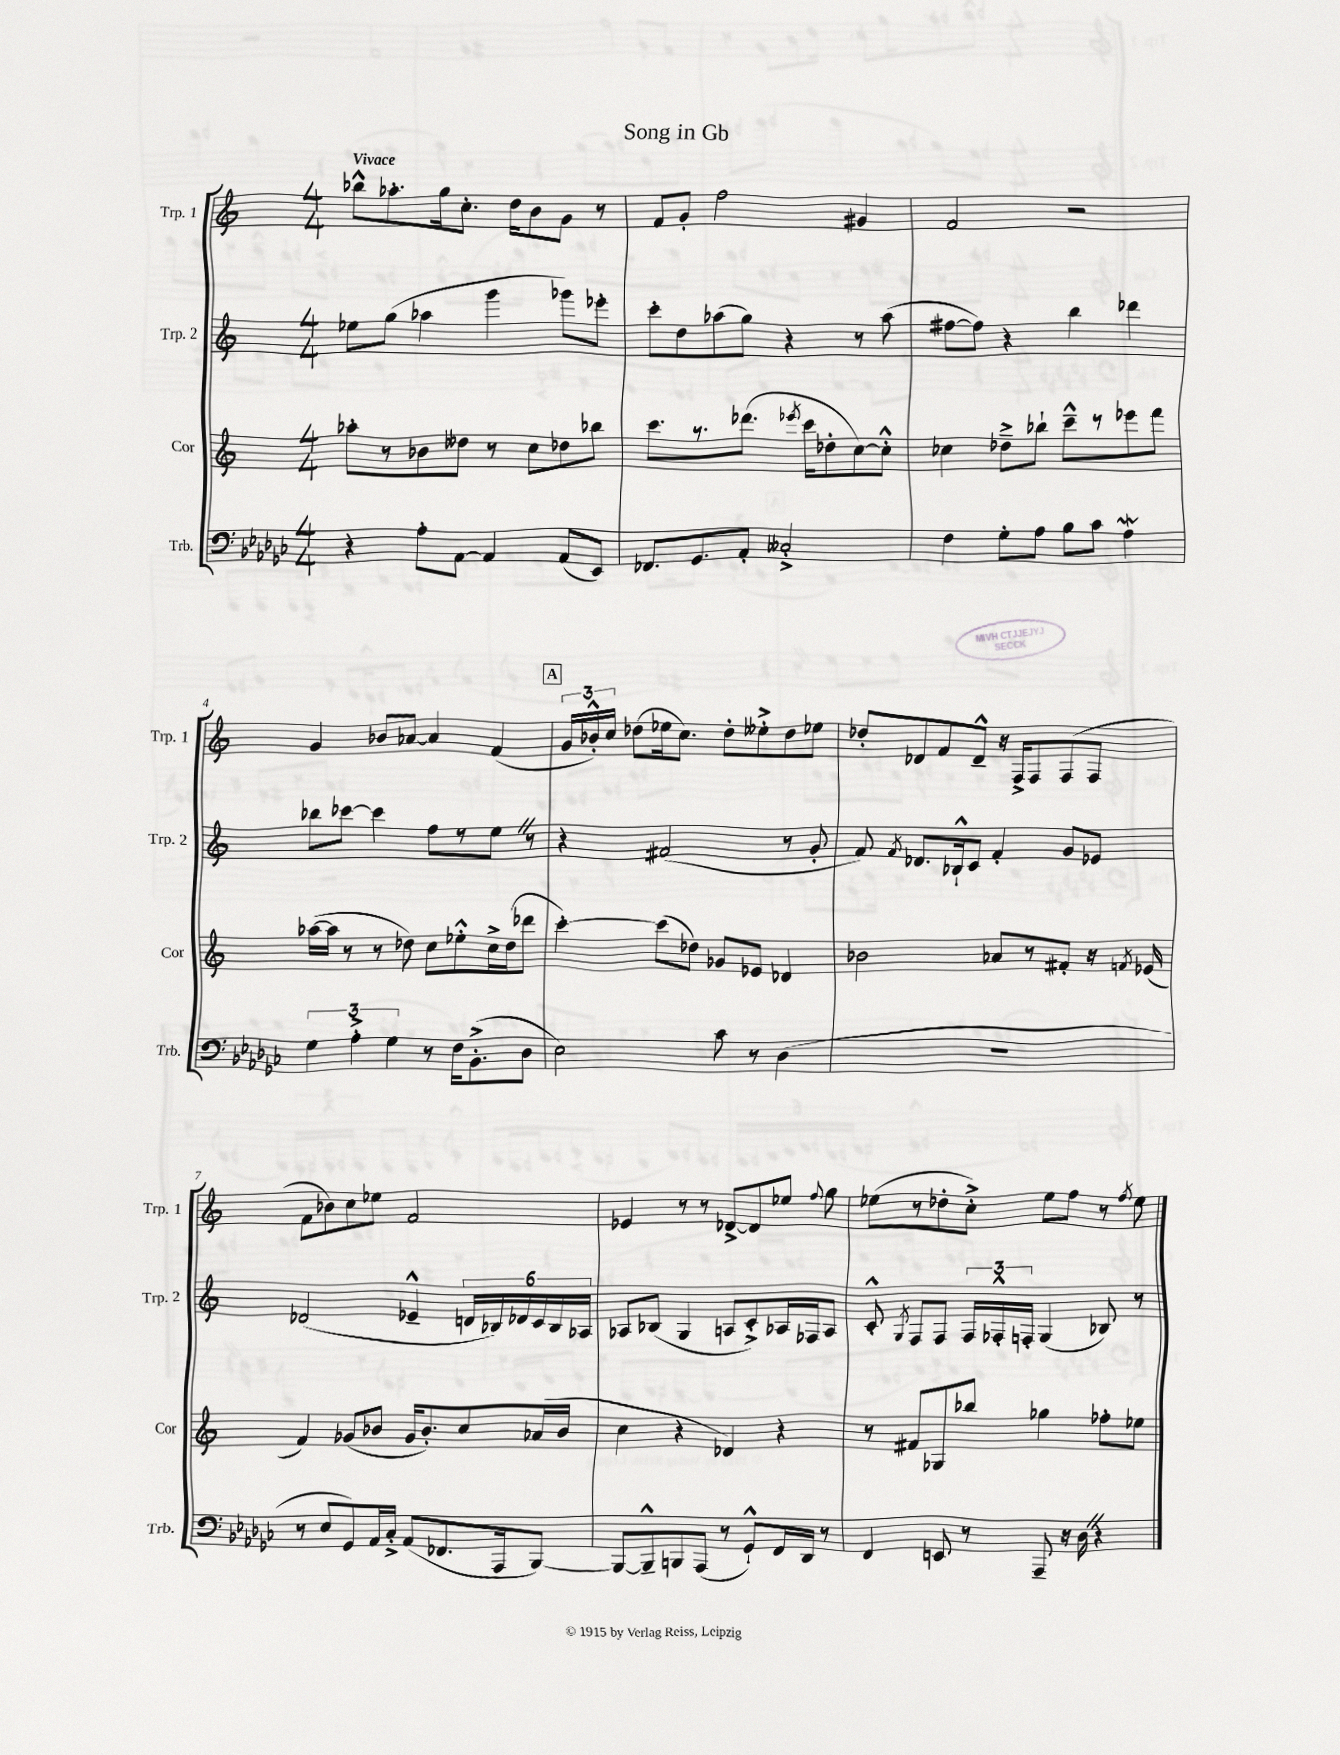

**kern	**kern	**kern	**kern
*staff4	*staff3	*staff2	*staff1
*clefF4	*clefG2	*clefG2	*clefG2
*k[b-e-a-d-g-c-]	*k[]	*k[]	*k[]
*M4/4	*M4/4	*M4/4	*M4/4
4r	8aa-'\L	8ee-\L	8bb-^^\L
.	8r	(8gg\J	8.aa-'\
8A-'\L	8b-\	4aa-\	.
.	.	.	16gg\k
[8AA-\J	8dd--\J	.	8.cc'\J
4AA-/]	8r	4ggg\	.
.	.	.	16dd\LK
.	8cc\L	.	8b\
(8AA-/L	8dd-\	8ggg-\L)	8g\J
8EE-/J)	8bb-\J	8eee-'\J	8r
=	=	=	=
8.FF-/L	8.ccc\L	8ccc'\L	8f/L
.	.	8dd\	8g'/J
8.GG-/	8.r	.	.
.	.	(8aa-\	2ff\
8AA-'/J	(8.ddd-\J	8gg\J)	.
2C--'^/	.	4r	.
.	8qeee-/	.	.
.	16ccc\LK	.	.
.	8dd-'\	.	.
.	[8cc\)	8r	4g#/
.	8cc'^^\]J	(8aa-\	.
=	=	=	=
4F\	4cc-\	[8ff#\L	2f/
.	.	8ff#\]J)	.
8G-'\L	8dd-~^\L	4r	.
8A-\J	8bb-`\J	.	.
8B-\L	8ccc~^^\L	4bb\	2r
8c-\J	8r	.	.
4A-\	8eee-\	4ddd-\	.
.	8fff\J	.	.
=	=	=	=
6G-\	([16aa-\LL	8bb-\L	4g/
.	16aa-\]JJ	.	.
.	8r	[8ccc-\J	.
6A-'^\	.	.	.
.	8r	4ccc-\]	8b-/L
6G-\	.	.	.
.	8dd-\)	.	[8a-/J
8r	8cc\L	8ff\L	4a-/]
16F\LK	8ee-'^^\	8r	.
(8.BB-'^\	.	.	.
.	16cc^\L	8ee\J	(4f/
.	(16dd-\J	.	.
8D-\J	8ddd-\J	8r	.
=	=	=	=
2E-\)	[4ccc'\)	4r	24g/LL
.	.	.	24b-'^^/)
.	.	.	24cc/JJ
.	.	.	(8dd-\L
.	(8ccc\]L	(2f#/	16ee-\k
.	.	.	8.cc\J)
.	8dd-\J)	.	.
8c-\	8g-/L	.	8dd-'\L
8r	8e-/J	.	8ee--'^\
(4D-\	4d-/	8r	8dd-\
.	.	8g'/	8ee-\J
=	=	=	=
1r	2b-\	8f/)	8dd-'/L
.	.	8qf/	.
.	.	8.d-/L	8d-/
.	.	.	8f/
.	.	16B-`^^/k	.
.	.	8c/J	8d-~^^/J
.	8a-/L	4f'/	16r
.	.	.	16F^/LK
.	8r	.	8F/
.	8f#'/J	8g/L	(8F/
.	16r	8e-/J	8F/J
.	8qf/	.	.
.	(16e-/	.	.
=	=	=	=
8r	4f/)	(2d-/	8f\L
8E-/L	.	.	8b-\)
8GG-/)	(8g-/L	.	8cc\
16AA-/L	8b-/J	.	8ee-\J
16C-'^/JJ	.	.	.
(8AA-/L	16g-/LK	4e-~^^/	2f/
.	8.b-'/)	.	.
8.FF-/	.	.	.
.	8cc/	24d/LL	.
.	.	24B-/)	.
16AAA-/k	.	.	.
.	.	24d-/	.
[8BBB-/J)	(16a-/L	24c/	.
.	.	24B-/	.
.	16b-/JJ	.	.
.	.	24A-/JJ	.
=	=	=	=
8BBB-/_L	4cc\	8A-/L	4e-/
8BBB-~^^/]	.	(8B-/J	.
8BBB/	4r	4G/	8r
(8AAA-/J	.	.	8r
8r	4d-/)	8A/L	[8d-^/L
8GG-`^^/L)	.	8c'^/)	8d-/]
16FF/L	4r	16A-/L	8ee-/J
16DD-/JJ	.	16F-/J	.
.	.	.	8qqff/
8r	.	8A-/J	8gg\
=	=	=	=
4FF/	8r	8c'^^/	(8ee-\L
.	.	8qG/	.
.	8f#/L	8F/L	8r
8EE/	8G-/	8F/J	8dd-'\
8r	8bb-/J	24F/LL	8cc'^\J)
.	.	24F-'^^/	.
.	.	24F'/JJ	.
8AAA-~/	4gg-\	(4G/	8ee-\L
16r	.	.	8ff\J
16D-\	.	.	.
4r	8ff-'\L	8B-/)	8r
.	.	.	8qff/
.	8ee-\J	8r	8ee-\
==	==	==	==
*-	*-	*-	*-
